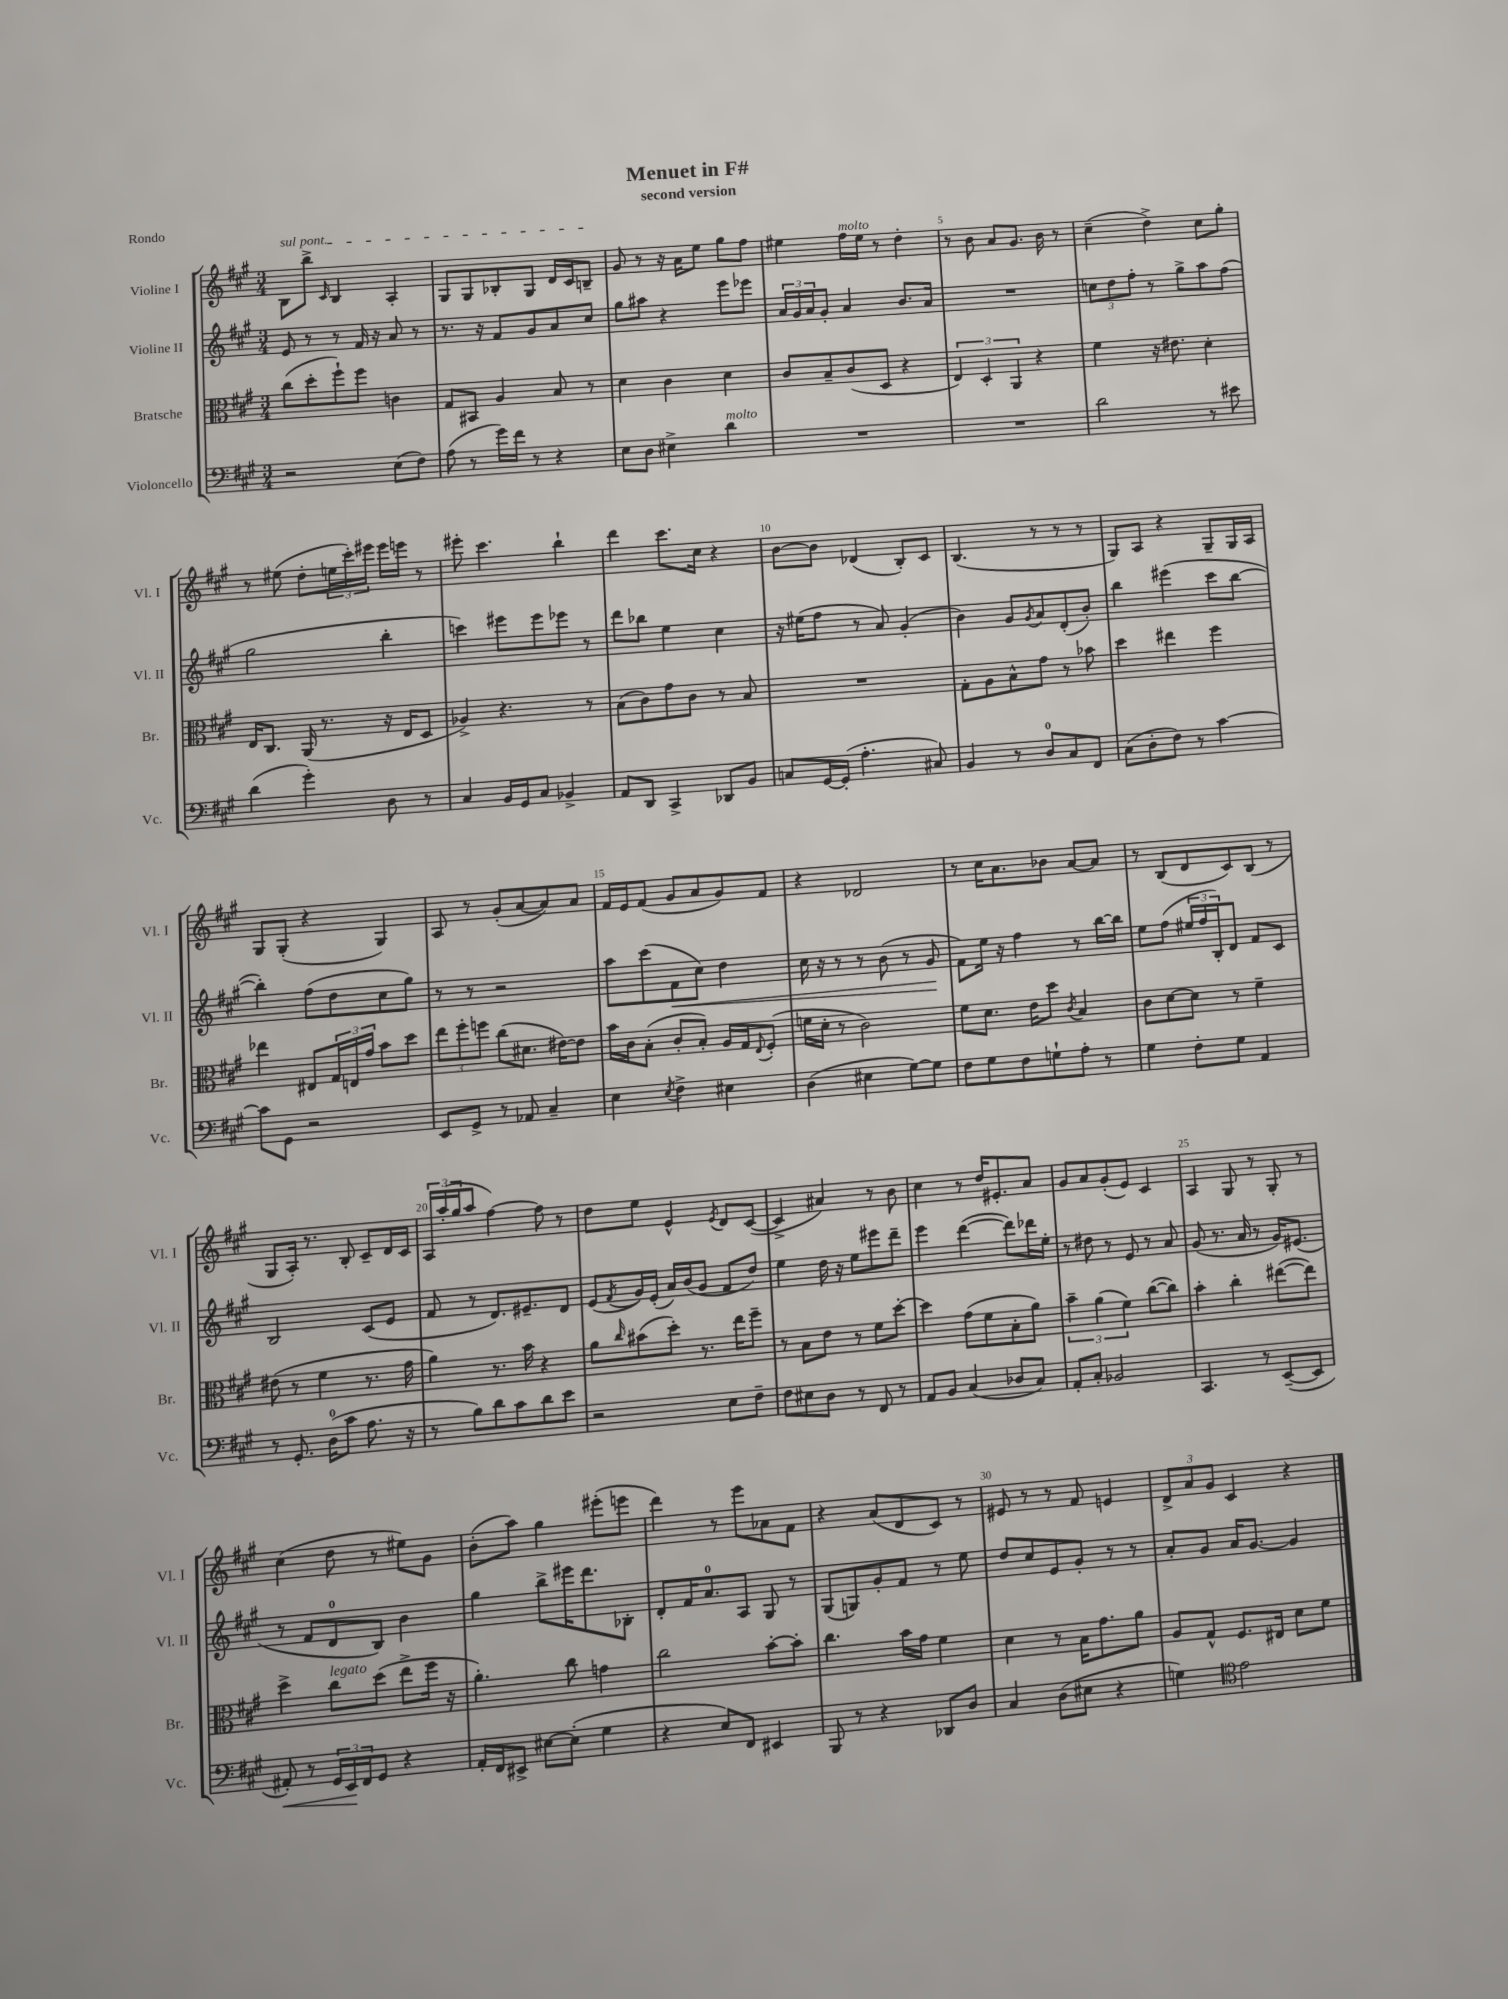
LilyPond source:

\header { title = "Menuet in F#" subtitle = "second version" piece = "Rondo" }
<<
\new StaffGroup <<
\new Staff = "s0" \with { instrumentName = "Violine I" shortInstrumentName = "Vl. I" } {
    \clef treble \key a \major \numericTimeSignature \time 3/4
    \once \override TextSpanner.bound-details.left.text = \markup { \italic "sul pont." } b8\startTextSpan b''8-> \grace { cis'16 } b4 a4-. |
    gis8 gis8 bes8-. gis8 d'16 cis'16 b8--\stopTextSpan |
    gis'8 r8 r16 a'16 e''8 gis''8 fis''8 |
    eis''4 fis''16^\markup { \italic "molto" } eis''16 r8 d''4-. |
    r8 b'8 a'8 gis'8. b'16 r8 |
    cis''4--( d''4->) cis''8 gis''8-. |
    r8 eis''8( d''8-. \tuplet 3/2 { e''16 cis'''16-.) eis'''16 } eis'''16 e'''16 r8 |
    eis'''8-. cis'''4. b''4-! |
    d'''4 cis'''8. cis''16 r4 |
    b'8~ b'8 des'4( b8-.) cis'8 |
    b4.( r8 r8 r8 |
    gis8) a8 r4 gis8-- gis16 a16 |
    gis8 gis8-.( r4 gis4) |
    a8 r8 gis'8-.( a'8~ a'8) a'8 |
    fis'16 e'16 fis'8( gis'8 a'8 gis'8) fis'8 |
    r4 des'2 |
    r8 cis''16 a'8. bes'8 a'8~ a'8 |
    r8 b8( d'8 cis'8) b8( r8 |
    gis8 a16-.) r8. b8-. cis'8-- d'16 cis'16 |
    \tuplet 3/2 { a16 a''16-.( gis''16 } a''8 fis''4~) fis''8 r8 |
    d''8 e''8 e'4-^ \acciaccatura { e'8 } d'8 cis'8~( |
    cis'4-> ais'4) r8 b'8 |
    cis''4 r8 d''16 eis'8.-. a'8 |
    gis'8 a'8 gis'8-.( e'8) cis'4 |
    a4 gis8 r8 gis8-. r8 |
    cis''4( d''8 r8 eis''8) gis'8 |
    b'8-.( a''8) gis''4 eis'''8-.( e'''8 |
    d'''4) r8 e'''8 aes'8 fis'8 |
    r4 a'8( d'8 cis'8) r8 |
    eis'8 r8 r8 fis'8 e'4 |
    \tuplet 3/2 { d'8-> a'8 gis'8 } cis'4 r4 \bar "|." |
}
\new Staff = "s1" \with { instrumentName = "Violine II" shortInstrumentName = "Vl. II" } {
    \clef treble \key a \major \numericTimeSignature \time 3/4
    e'8 r8 r8 fis'16 r16 a'8 r8 |
    r8. r16 fis'8 gis'8 a'8 cis''8 |
    gis''8 ais''8 r4 e'''8 ees'''8 |
    \tuplet 3/2 { a'16 gis'16 a'16 } gis'8-. a'4 b'8. a'16 |
    R2. |
    \tuplet 3/2 { c''8 d''8 fis''8-. } r8 gis''8-> a''8 fis''8( |
    gis''2 b''4-. |
    c'''4) eis'''8 eis'''8 ees'''8 r8 |
    d'''8 bes''8 e''4 cis''4 |
    r16 eis''16( fis''8 r8 a'8) gis'4-.( |
    b'4) gis'8 \acciaccatura { gis'8 } a'8 d'8-.( b'8-.) |
    b''4 eis'''4( cis'''8 b''8~ |
    b''4-.) fis''8( d''8 cis''8 gis''8) |
    r8 r8 r2 |
    a''8 cis'''8( fis'8\< cis''8) d''4 |
    cis''16 r16 r8 r8 b'8( r8 gis'8\! |
    fis'8) e''16 r16 fis''4 r8 b''16~ b''16 |
    e''8 fis''8( \tuplet 3/2 { eis''16 fis''16 b16-.) } d'8 fis'8 cis'8 |
    b2 cis'8( e'8 |
    fis'8 r8 d'8.) eis'8.-- d'8 |
    e'8( \acciaccatura { fis'8 } gis'16) e'16-.( a'16) b'16( gis'8 fis'8 d''8) |
    e''4 d''16 r16 e''8 eis'''8 d'''8-- |
    e'''4 d'''4~( d'''8) des'''16 e''16-. |
    r8 dis''8 r8 e'8 r8 a'8 |
    gis'8( r8. a'16 r8 gis'16) eis'8.( |
    r8 fis'8 d'8-0 b8) b'4 |
    gis''4 b''8-> eis'''16 d'''8. bes8-. |
    d'8-. fis'16 a'8.-0 a8 gis8 r8 |
    gis8( g8) gis'8-. fis'8 r8 e''8 |
    d''8 cis''8 e'8 gis'8-. r8 r8 |
    a'8-. gis'8 a'16 gis'8.~ gis'4 \bar "|." |
}
\new Staff = "s2" \with { instrumentName = "Bratsche" shortInstrumentName = "Br." } {
    \clef alto \key a \major \numericTimeSignature \time 3/4
    cis''8( d''8-. fis''8-!) fis''8 c'4 |
    gis8 bis,8 a4 b8 r8 |
    d'4 cis'4 d'4 |
    cis'8 b8-- cis'8( d8 r4 |
    \tuplet 3/2 { e4) d4-. a,4 } r4 |
    fis'4 r16 eis'8. d'4-. |
    e16 cis8. a,16( r8. r16 e16 d8 |
    aes4->) r4. r8 |
    b8( cis'8) gis'8 cis'8 r8 b8 |
    R2. |
    gis8-. a8 b8-^ gis'8 r8 bes'8 |
    d''4 eis''4 fis''4 |
    ees''4 eis8 \tuplet 3/2 { gis16 e16 gis'16 } b'8 d''8 |
    \tuplet 3/2 { e''8 fis''8-. f''8 } cis''8( dis'8. eis'16~) eis'8 |
    b'16 cis'16 b8-.( cis'8-. b8-.) a16 gis16 \appoggiatura { e8 } fis8-.( |
    f'16 d'16-. r8 cis'2) |
    fis'8 d'8. e'16 d''8 \acciaccatura { cis'8 } b4 |
    cis'8 d'8~ d'8 r8 fis'4-- |
    eis'8( r8 fis'4 r8. gis'16 |
    a'4) r8. b'16 r4 |
    a'8 \grace { cis''16 } bis'8( d''8-.) r8. e''16 fis''8-- |
    r8 b8 e'8 r8 fis'8 d''8~-. |
    d''4 gis'8( fis'8 b8-. a'8) |
    \tuplet 3/2 { b'4-- a'4( fis'4) } cis''8~( cis''8) |
    b'4-. cis''4-. eis''8~( eis''8) |
    d''4-> cis''8^\markup { \italic "legato" } d''8( e''8-> fis''16 r16 |
    a'4.-.) cis''8 g'4 |
    cis''2 b'8~-. b'8-. |
    cis''4. b'16 gis'16 fis'4 |
    d'4 r8 b16 gis'8. a'8 |
    a8 gis8-^ fis8. eis16 d'8 fis'8 \bar "|." |
}
\new Staff = "s3" \with { instrumentName = "Violoncello" shortInstrumentName = "Vc." } {
    \clef bass \key a \major \numericTimeSignature \time 3/4
    r2 e8( fis8) |
    a8( r8 gis'16) fis'16 r8 r4 |
    e8 d8 eis4-> d'4^\markup { \italic "molto" } |
    R2. |
    R2. |
    d'2 r8 eis'8 |
    d'4( gis'4-.) d8 r8 |
    cis4 b,16 gis,16 cis8 bes,4-> |
    a,8 d,8 cis,4-> des,8 b,8 |
    c8 gis,16~ gis,16-.( a4.-. cis8) |
    b,4 r8 d8-0 cis8 fis,8 |
    cis8( d8-. fis8) r8 cis'4~ |
    cis'8 gis,8 r2 |
    e,8 gis,8-> r8 aes,8 cis4-- |
    e4 \acciaccatura { e8 } fis4-> eis4 |
    d4( eis4 gis8~) gis8 |
    fis8 gis8 fis8 g8-! a8-. r8 |
    gis4 fis8-. gis8 a,4 |
    r8 gis,8.-. d16-0( cis'8 a8. r16 |
    r8 b8) d'8 cis'8 d'8 e'8 |
    r2 e8 fis8-- |
    fis8 eis8 d8 r8 fis,8 r8 |
    a,8 b,8 cis4( des8 cis8) |
    a,8-. cis8-. bes,2 |
    cis,4. r8 e,8~--( e,8 |
    ais,8-.\<) r8 \tuplet 3/2 { gis,16 e,16\! fis,16 } gis,8 r4 |
    a,16-. fis,16 eis,8-> eis8~ eis8-.( gis4 |
    r4 e8) fis,8 eis,4 |
    b,,8 r8 r4 des,8 d8 |
    cis4 d8( eis8 r4 |
    g4) \clef tenor e'2 \bar "|." |
}
>>
>>
\layout { \context { \Score \override BarNumber.break-visibility = ##(#f #t #t) barNumberVisibility = #(every-nth-bar-number-visible 5) } }
